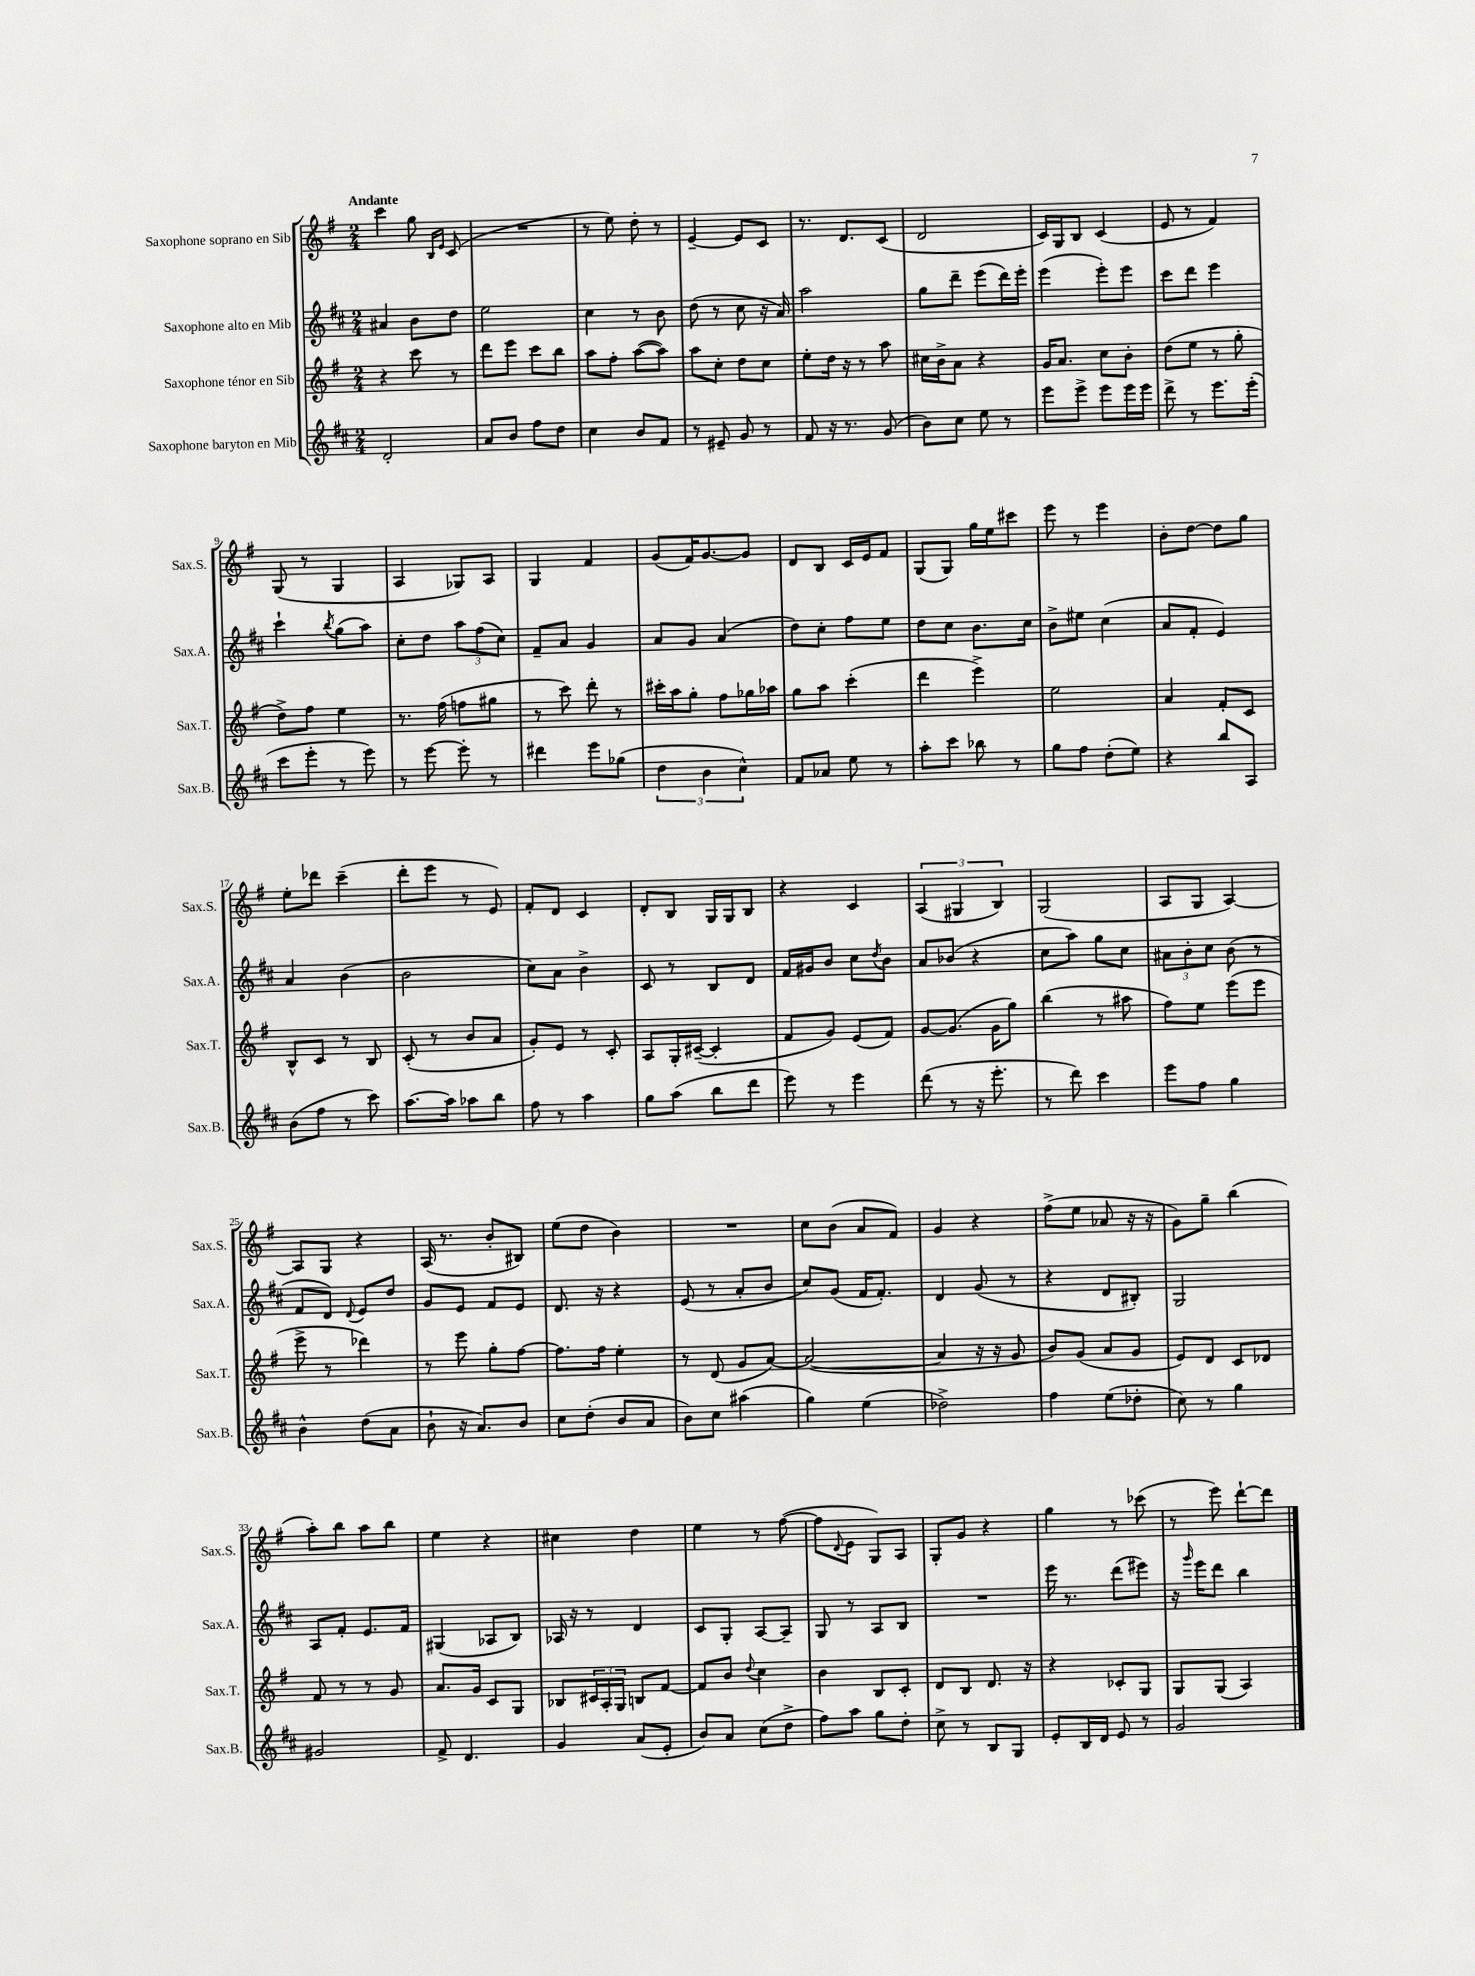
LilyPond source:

<<
\new StaffGroup <<
\new Staff = "s0" \with { instrumentName = "Saxophone soprano en Sib" shortInstrumentName = "Sax.S." } {
    \clef treble \key g \major \numericTimeSignature \time 2/4 \tempo "Andante"
    c'''4 g''8 \grace { b16 e'16 } c'8( |
    R2 |
    r8 e''8) d''8-. r8 |
    e'4~-- e'8 c'8 |
    r8. d'8. c'8( |
    d'2 |
    c'16) g16 b8 c'4( |
    e'8 r8 fis'4) |
    g8( r8 g4 |
    a4 ges8) a8 |
    g4 fis'4 |
    g'8( fis'16) g'8.~ g'8 |
    d'8 b8 c'16 e'16 fis'8 |
    g8( g8) g''16 e''16 cis'''8 |
    e'''8 r8 e'''4 |
    b'8-. d''8~ d''8 g''8 |
    e''8-. des'''8 c'''4--( |
    d'''8-. e'''8 r8 e'8) |
    fis'8-. d'8 c'4 |
    d'8-. b8 g16 g16 b8 |
    r4 c'4 |
    \tuplet 3/2 { a4( gis4 b4) } |
    g2( |
    a8 g8 a4~) |
    a8 g8 r4 |
    a16( r8. b'8-. bis8) |
    e''8( d''8 b'4) |
    R2 |
    c''8 b'8( a'8 fis'8) |
    g'4 r4 |
    fis''8->( e''8 aes'8 r16 r16 |
    g'8) g''8-- b''4( |
    a''8-.) b''8 a''8 b''8 |
    e''4 r4 |
    cis''4 d''4 |
    e''4 r8 fis''8~( |
    fis''8 \appoggiatura { d'8 } e'8 g8) a8 |
    g8-. g'8 r4 |
    g''4 r8 ces'''8( |
    r8 e'''8) d'''8~-! d'''8 \bar "|." |
}
\new Staff = "s1" \with { instrumentName = "Saxophone alto en Mib" shortInstrumentName = "Sax.A." } {
    \clef treble \key d \major \numericTimeSignature \time 2/4
    ais'4 b'8 d''8 |
    e''2 |
    cis''4 r8 b'8 |
    d''8( r8 cis''8 r16 a'16) |
    a''2 |
    g''8 d'''8-- e'''8( d'''16) e'''16-. |
    e'''4( e'''8-.) e'''8 |
    cis'''8 d'''8 e'''4 |
    cis'''4-! \acciaccatura { b''8 } g''8( a''8) |
    cis''8-. d''8 \tuplet 3/2 { a''8 fis''8( cis''8) } |
    fis'8-- a'8 g'4 |
    a'8 g'8 a'4( |
    d''8) cis''8-. fis''8 e''8 |
    d''8 cis''8 b'8. cis''16 |
    b'8-> eis''8 cis''4( |
    a'8 fis'8-. e'4) |
    a'4 b'4( |
    b'2 |
    cis''8) a'8 b'4-> |
    cis'8 r8 b8 d'8 |
    fis'16 gis'16 b'8 cis''8 \acciaccatura { d''8 } b'8 |
    a'8 bes'8( r4 |
    cis''8 a''8) g''8 cis''8 |
    \tuplet 3/2 { ais'8 b'8-. cis''8 } b'8( r8 |
    fis'8 d'8) \appoggiatura { d'8 } e'8 d''8 |
    g'8 e'8 fis'8 e'8 |
    d'8. r16 r4 |
    e'8( r8 a'8-. b'8 |
    cis''8) g'8( fis'16 fis'8.-.) |
    d'4 g'8( r8 |
    r4 d'8 bis8-.) |
    g2 |
    a8 fis'8-. e'8. fis'16 |
    gis4( aes8 b8) |
    aes16 r16 r8 d'4 |
    cis'8 g8-. a8~ a8-- |
    g8 r8 a8 b8 |
    R2 |
    e'''16 r8. d'''8( eis'''8) |
    r16 \grace { g'''16 } e'''16 d'''8 b''4 \bar "|." |
}
\new Staff = "s2" \with { instrumentName = "Saxophone ténor en Sib" shortInstrumentName = "Sax.T." } {
    \clef treble \key g \major \numericTimeSignature \time 2/4
    r4 c'''8 r8 |
    d'''8 e'''8 c'''8 b''8 |
    a''8 fis''8-. a''8~( a''8) |
    a''8 c''8-. d''8 c''8 |
    e''8-. d''16 r16 r8 a''8 |
    cis''16 b'16-> a'8 r4 |
    g'16 a'8. c''8 b'8-. |
    d''8( e''8 r8 g''8-. |
    d''8->) fis''8 e''4 |
    r8. fis''16( f''8 gis''8 |
    r8 c'''8) d'''8-. r8 |
    cis'''16-. a''16 g''8-. fis''8 ges''16 aes''16 |
    g''8 a''8 c'''4-.( |
    d'''4 e'''4->) |
    e''2 |
    a'4 fis'8-. c'8 |
    b8-^ c'8 r8 b8 |
    c'8-.( r8 b'8 a'8 |
    g'8-.) e'8 r8 c'8-. |
    a8 g16-. cis'16~--( cis'4-. |
    fis'8 g'8) e'8( fis'8) |
    g'8~ g'8.( g'16 g''8) |
    b''4( r8 ais''8 |
    fis''8) e''8 e'''8( e'''8 |
    e'''8-> r8 des'''4) |
    r8 e'''8 g''8-. fis''8~ |
    fis''8. fis''16 e''4-. |
    r8 d'8( g'8 a'8~) |
    a'2~( |
    a'4 r16 r16 g'8 |
    b'8) g'8( a'8 g'8 |
    e'8) d'8 c'8 des'8 |
    fis'8 r8 r8 g'8 |
    a'8. g'16 c'8 g8 |
    bes8 \tuplet 3/2 { cis'16 a16-. g16 } b8 fis'8~ |
    fis'8 b'8 \appoggiatura { d''8 } c''4 |
    b'4 b8 c'8-. |
    d'8 b8 d'8. r16 |
    r4 ces'8-. g8 |
    g8 g8( a4) \bar "|." |
}
\new Staff = "s3" \with { instrumentName = "Saxophone baryton en Mib" shortInstrumentName = "Sax.B." } {
    \clef treble \key d \major \numericTimeSignature \time 2/4
    d'2-. |
    a'8 b'8 fis''8 d''8 |
    cis''4 b'8 fis'8 |
    r8 eis'8-- g'8 r8 |
    fis'8 r16 r8. g'8( |
    b'8) cis''8 e''8 r8 |
    e'''8 e'''8-> e'''8 e'''16 e'''16 |
    d'''8-> r8 e'''8. e'''16-.( |
    cis'''8 e'''8-. r8 e'''8) |
    r8 e'''8~ e'''8-. r8 |
    dis'''4 e'''8 ges''8( |
    \tuplet 3/2 { d''4 b'4 cis''4-^) } |
    fis'8 aes'8 e''8 r8 |
    a''8-. cis'''8 bes''8 r8 |
    g''8 fis''8 d''8-.( e''8) |
    r4 b''8 a8 |
    b'8( fis''8 r8 cis'''8) |
    a''8.~ a''16 aes''8 b''8 |
    fis''8 r8 a''4 |
    g''8 a''8( b''8 d'''8 |
    e'''8) r8 e'''4 |
    d'''8( r8 r16 e'''8.-. |
    r8 d'''8) cis'''4 |
    e'''8 fis''8 g''4 |
    b'4-^ d''8( a'8 |
    b'8-! r16 a'8.) b'8 |
    cis''8 d''8-.( b'8 a'8 |
    b'8) cis''8 ais''4( |
    g''4) e''4( |
    des''2->) |
    fis''4 e''8( des''8-. |
    cis''8) r8 g''4 |
    gis'2 |
    fis'8-> d'4. |
    g'4 a'8( e'8-. |
    b'8) a'8 cis''8( d''8-> |
    fis''8) a''8 g''8 d''8-. |
    cis''8-> r8 b8 g8 |
    e'8-. b16 d'16 e'8 r8 |
    g'2 \bar "|." |
}
>>
>>
